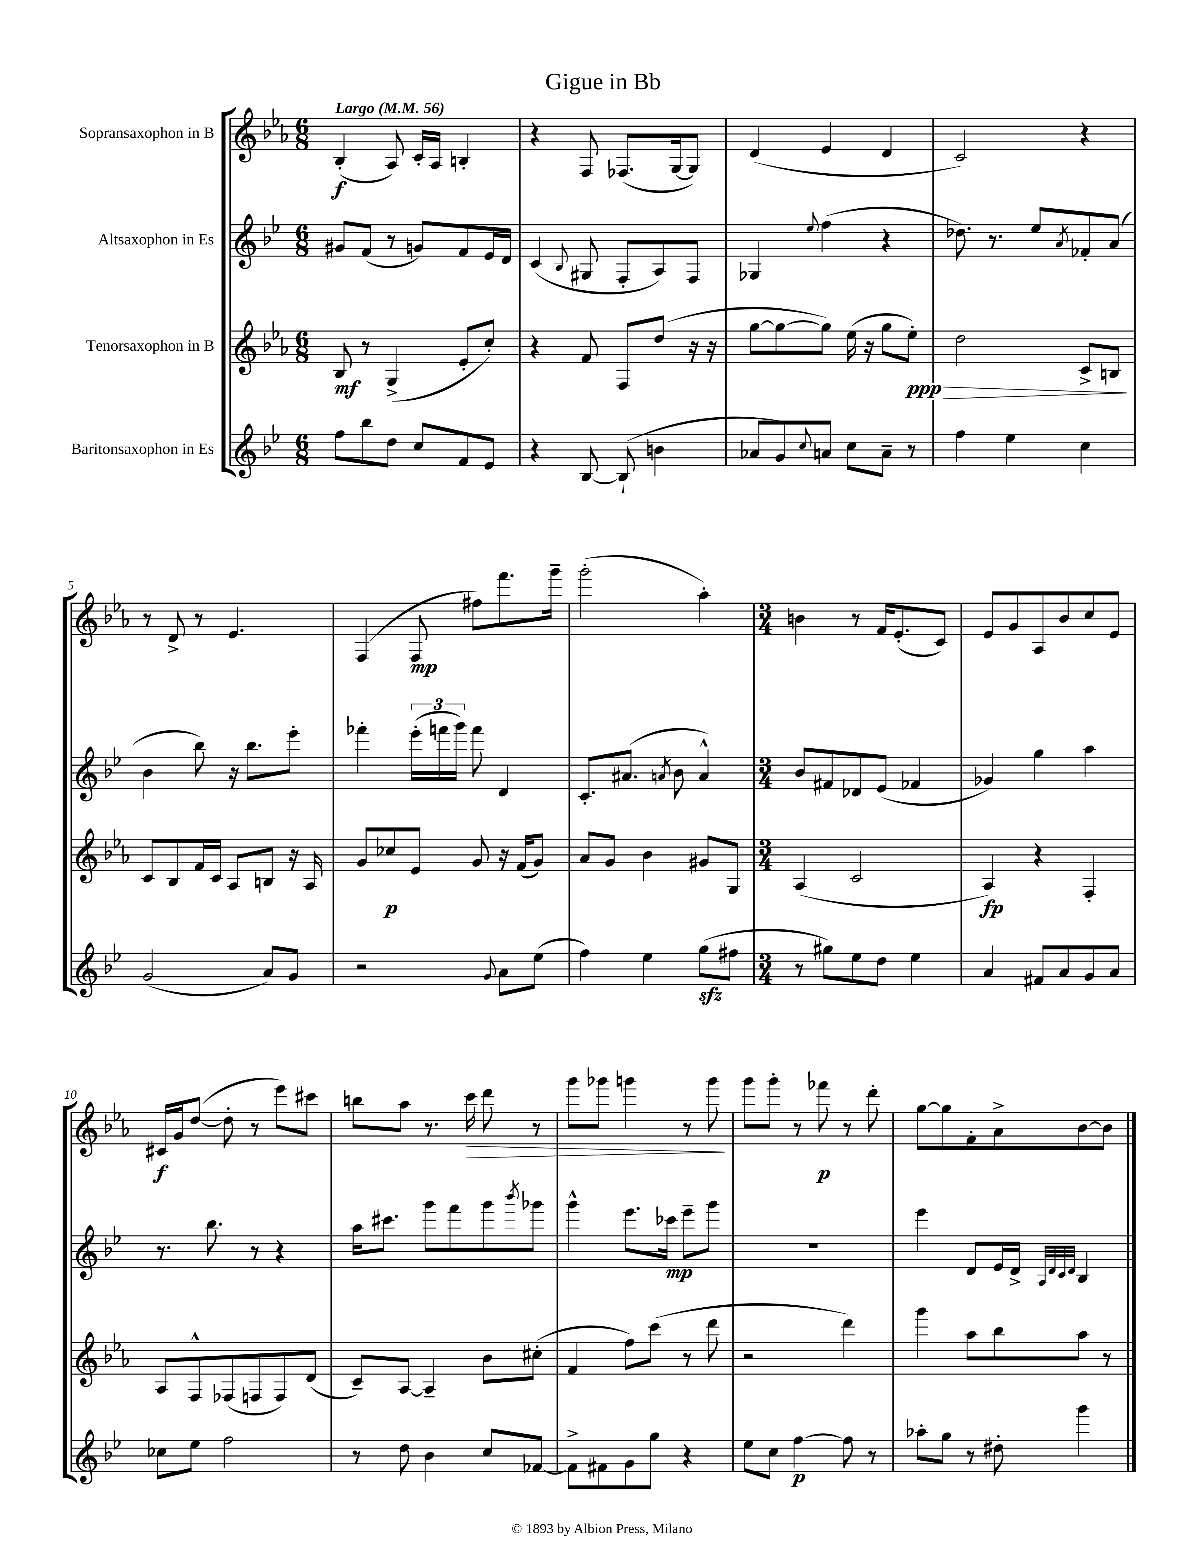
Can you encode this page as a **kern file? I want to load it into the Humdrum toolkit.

**kern	**dynam	**kern	**dynam	**kern	**dynam	**kern	**dynam
*part4	*part4	*part3	*part3	*part2	*part2	*part1	*part1
*staff4	*staff4	*staff3	*staff3	*staff2	*staff2	*staff1	*staff1
*I"Baritonsaxophon in Es	*	*I"Tenorsaxophon in B	*	*I"Altsaxophon in Es	*	*I"Sopransaxophon in B	*
*clefG2	*	*clefG2	*	*clefG2	*	*clefG2	*
*k[b-e-]	*	*k[b-e-a-]	*	*k[b-e-]	*	*k[b-e-a-]	*
*M6/8	*	*M6/8	*	*M6/8	*	*M6/8	*
*MM56	*	*MM56	*	*MM56	*	*MM56	*
=1	=1	=1	=1	=1	=1	=1	=1
!	!	!	!	!	!	!LO:TX:a:B:t=Largo	!
8ff\L	.	8B-/	mf	8g#X/L	.	(4B-'/	f
8bb-\	.	8r	.	(8f/J	.	.	.
8dd\J	.	(4G^/	.	8r	.	8A-/)	.
8cc/L	.	.	.	8gn/L)	.	16c'/LL	.
.	.	.	.	.	.	16A-/JJ	.
8f/	.	8e-'/L	.	8f/	.	4Bn'/	.
8e-/J	.	8cc'/J)	.	16e-/L	.	.	.
.	.	.	.	16d/JJ	.	.	.
=2	=2	=2	=2	=2	=2	=2	=2
4r	.	4r	.	(4c/	.	4r	.
.	.	.	.	8qqB-/	.	.	.
[8B-/	.	8f/	.	8G#X/	.	8F/	.
(8B-`/]	.	8F/L	.	8F'/L	.	(8.F-X/L	.
4bn\	.	(8dd/J	.	8A/)	.	.	.
.	.	.	.	.	.	[16G/k	.
.	.	16r	.	8F/J	.	8G/J])	.
.	.	16r	.	.	.	.	.
=3	=3	=3	=3	=3	=3	=3	=3
8a-X/L	.	[8gg\L	.	4G-X/	.	(4d/	.
8g/)	.	8gg\_	.	.	.	.	.
8qqcc/	.	.	.	8qqee-/	.	.	.
8an/J	.	8gg\J])	.	(4ff\	.	4e-/	.
8cc\L	.	(16ee-\	.	.	.	.	.
.	.	16r	.	.	.	.	.
8a~\J	.	8gg\L	.	4r	.	4d/	.
!	!	!	!LO:HP:b	!	!	!	!
8r	.	8ee-'\J)	> ppp	.	.	.	.
=4	=4	=4	=4	=4	=4	=4	=4
4ff\	.	2dd\	.	8.dd-X\)	.	2c/)	.
.	.	.	.	8.r	.	.	.
4ee-\	.	.	.	.	.	.	.
.	.	.	.	8ee-/L	.	.	.
.	.	.	.	8qa/	.	.	.
4cc\	.	8c^/L	.	8f-X'/	.	4r	.
.	.	8Bn/J	.	(8a/J	.	.	.
.	.	.	]	.	.	.	.
!!LO:LB:g=z
=5	=5	=5	=5	=5	=5	=5	=5
(2g/	.	8c/L	.	4b-\	.	8r	.
.	.	8B-/	.	.	.	8d^/	.
.	.	16f/L	.	8bb-\)	.	8r	.
.	.	16c/JJ	.	.	.	.	.
.	.	8A-/L	.	16r	.	4.e-/	.
.	.	.	.	8.bb-\L	.	.	.
8a/L)	.	8Bn/J	.	.	.	.	.
8g/J	.	16r	.	8eee-'\J	.	.	.
.	.	16A-/	.	.	.	.	.
=6	=6	=6	=6	=6	=6	=6	=6
2r	.	8g/L	.	4fff-X'\	.	(4F/	.
.	.	8cc-X/	p	.	.	.	.
.	.	8e-/J	.	(24eee-'\LL	.	8F/	mp
.	.	.	.	24fffn\	.	.	.
.	.	.	.	24ggg\JJ)	.	.	.
.	.	8g/	.	8fff\	.	8ff#X\L)	.
8qqg/	.	.	.	.	.	.	.
8a\L	.	16r	.	4d/	.	8.fff\	.
.	.	(16f/KL	.	.	.	.	.
(8ee-\J	.	8g/J)	.	.	.	.	.
.	.	.	.	.	.	16ggg~\Jk	.
=7	=7	=7	=7	=7	=7	=7	=7
4ff\)	.	8a-/L	.	8.c'/L	.	(2ggg'\	.
.	.	8g/J	.	.	.	.	.
.	.	.	.	(8.a#X/J	.	.	.
4ee-\	.	4b-\	.	.	.	.	.
.	.	.	.	8qan/	.	.	.
.	.	.	.	8b-\	.	.	.
(8ggzz\L	.	8g#X/L	.	4a^^/)	.	4aa-'\)	.
8ff#X\J	.	8G/J	.	.	.	.	.
=8	=8	=8	=8	=8	=8	=8	=8
*M3/4	*	*M3/4	*	*M3/4	*	*M3/4	*
8r	.	(4A-/	.	8b-/L	.	4bn\	.
8gg#X\L)	.	.	.	8f#X/	.	.	.
8ee-\	.	2c/	.	8d-X/	.	8r	.
8dd\J	.	.	.	(8e-/J	.	16f/KL	.
.	.	.	.	.	.	(8.e-'/	.
4ee-\	.	.	.	4f-X/	.	.	.
.	.	.	.	.	.	8c/J)	.
=9	=9	=9	=9	=9	=9	=9	=9
4a/	.	4A-/)	fp	4g-X/)	.	8e-/L	.
.	.	.	.	.	.	8g/	.
8f#X/L	.	4r	.	4gg\	.	8A-/	.
8a/	.	.	.	.	.	8b-/	.
8g/	.	4F'/	.	4aa\	.	8cc/	.
8a/J	.	.	.	.	.	8e-/J	.
!!LO:LB:g=z
=10	=10	=10	=10	=10	=10	=10	=10
8cc-X\L	.	8A-/L	.	8.r	.	16c#X/LL	f
.	.	.	.	.	.	16g/J	.
8ee-\J	.	8F^^/	.	.	.	([8dd/J	.
.	.	.	.	8.bb-\	.	.	.
2ff\	.	(8F-X/	.	.	.	8dd'\]	.
.	.	8Fn/	.	8r	.	8r	.
.	.	8F/)	.	4r	.	8eee-\L)	.
.	.	(8d/J	.	.	.	8ccc#X\J	.
=11	=11	=11	=11	=11	=11	=11	=11
8r	.	8c~/L)	.	16aa\KL	.	8bbn\L	.
.	.	.	.	8.ccc#X\J	.	.	.
8dd\	.	[8A-/J	.	.	.	8aa-\J	.
4b-\	.	4A-~/]	.	8ggg\L	.	8.r	.
.	.	.	.	8fff\	.	.	.
!	!	!	!	!	!	!	!LO:HP:b
.	.	.	.	.	.	16ccc\	>
8cc/L	.	8b-\L	.	8ggg\	.	8ddd\	.
.	.	.	.	8qbbb-/	.	.	.
[8f-X/J	.	(8cc#X'\J	.	8ggg-X\J	.	8r	.
=12	=12	=12	=12	=12	=12	=12	=12
8f-^\L]	.	4f/	.	4ggg^^\	.	8ggg\L	.
8f#X\	.	.	.	.	.	8ggg-X\J	.
8g\	.	8ff\L)	.	8.eee-\L	.	4gggn\	.
8gg\J	.	(8ccc\J	.	.	.	.	.
.	.	.	.	16ccc-X\Jk	mp	.	.
4r	.	8r	.	8eee-~\L	.	8r	.
.	.	8ddd\	.	8ggg\J	.	8ggg\	.
.	.	.	.	.	.	.	]
=13	=13	=13	=13	=13	=13	=13	=13
8ee-\L	.	2r	.	2.r	.	8ggg\L	.
8cc\J	.	.	.	.	.	8ggg'\J	.
[4ff\	p	.	.	.	.	8r	.
.	.	.	.	.	.	8fff-X\	p
8ff\]	.	4ddd\)	.	.	.	8r	.
8r	.	.	.	.	.	8ddd'\	.
=14	=14	=14	=14	=14	=14	=14	=14
8aa-X'\L	.	4ggg\	.	4eee-\	.	[8gg\L	.
8gg\J	.	.	.	.	.	8gg\]	.
8r	.	8aa-\L	.	8d/L	.	8f'\	.
8dd#X'\	.	8bb-\	.	16e-/L	.	8a-^\	.
.	.	.	.	16d^/JJ	.	.	.
.	.	.	.	32qqA/LLL	.	.	.
.	.	.	.	32qqd/	.	.	.
.	.	.	.	32qqc/	.	.	.
.	.	.	.	32qqd/JJJ	.	.	.
4ggg\	.	8aa-\J	.	4B-/	.	[8b-\	.
.	.	8r	.	.	.	8b-\J]	.
==	==	==	==	==	==	==	==
*-	*-	*-	*-	*-	*-	*-	*-
